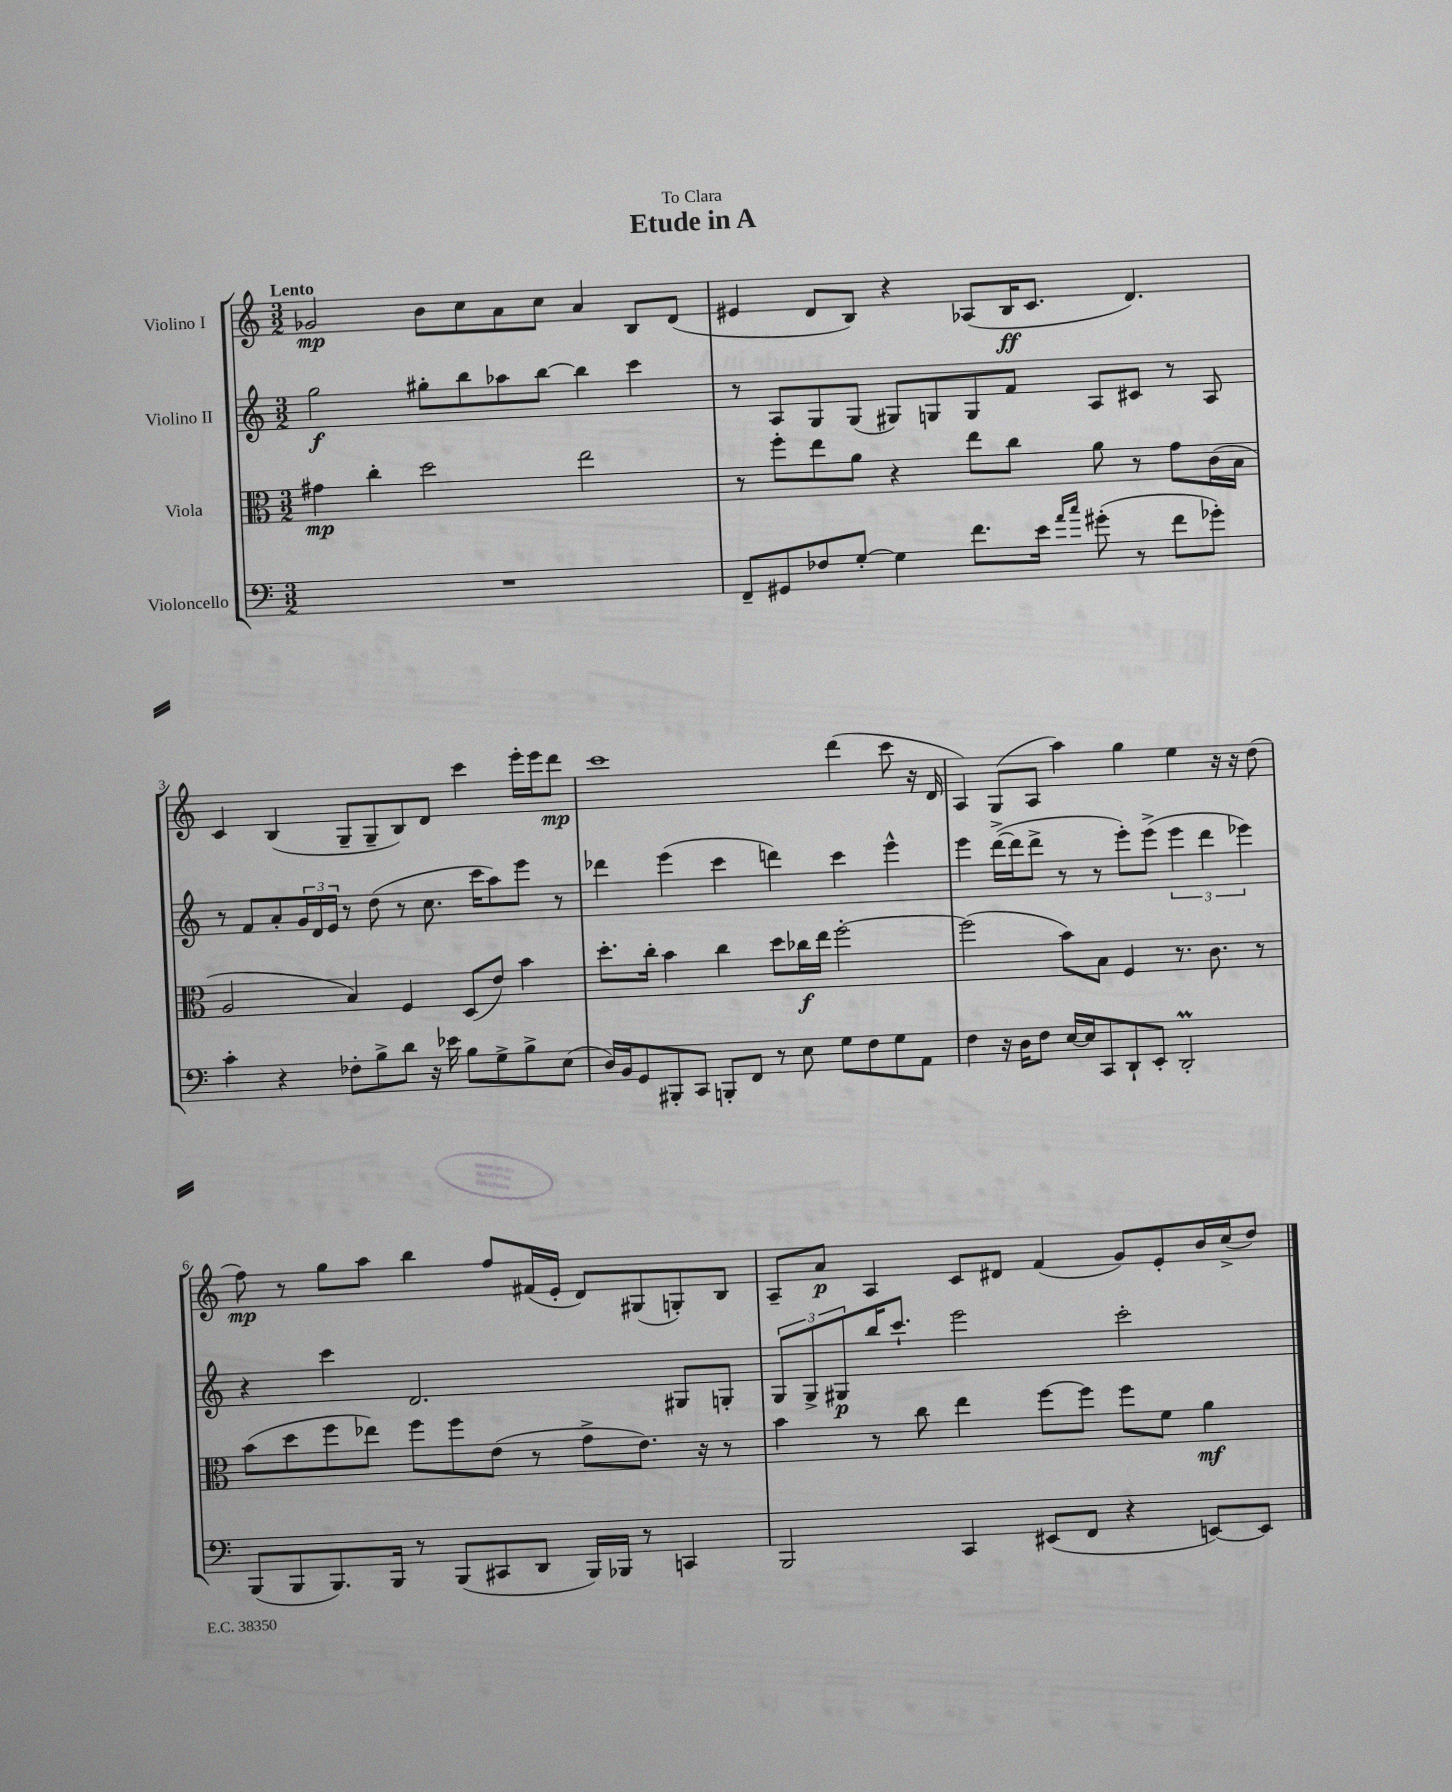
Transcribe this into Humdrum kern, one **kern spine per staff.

**kern	**kern	**dynam	**kern	**dynam	**kern	**dynam
*part4	*part3	*part3	*part2	*part2	*part1	*part1
*staff4	*staff3	*staff3	*staff2	*staff2	*staff1	*staff1
*I"Violoncello	*I"Viola	*	*I"Violino II	*	*I"Violino I	*
*clefF4	*clefC3	*	*clefG2	*	*clefG2	*
*k[]	*k[]	*	*k[]	*	*k[]	*
*M3/2	*M3/2	*	*M3/2	*	*M3/2	*
=1	=1	=1	=1	=1	=1	=1
!	!	!	!	!	!LO:TX:a:B:t=Lento	!
1.r	4g#X\	mp	2gg\	f	2g-X/	mp
.	4cc'\	.	.	.	.	.
.	2dd\	.	8gg#X'\L	.	8b\L	.
.	.	.	8bb\	.	8cc\	.
.	.	.	8aa-X\	.	8a\	.
.	.	.	[8bb\J	.	8cc\J	.
.	2ee\	.	4bb\]	.	4a/	.
.	.	.	4ccc\	.	8B/L	.
.	.	.	.	.	(8d/J	.
=2	=2	=2	=2	=2	=2	=2
8FF~/L	8r	.	8r	.	4e#X/	.
8GG#X/	8ff'\L	.	8A/L	.	.	.
8F-X/	8ee\	.	8G/	.	8d/L	.
[8G'/J	8a\J	.	(8G/J	.	8B/J)	.
4G\]	4r	.	8G#X/L)	.	4r	.
.	.	.	8Gn/	.	.	.
8.f\L	8ee\L	.	8G/	.	(8A-X/L	.
.	8cc\J	.	8f/J	.	16B/K	ff
16e\Jk	.	.	.	.	8.c/J	.
16qqa/LL	.	.	.	.	.	.
16qqcc/JJ	.	.	.	.	.	.
(8g#X'\	8a\	.	8A/L	.	.	.
8r	8r	.	8c#X/J	.	4.d/)	.
8f\L	8g\L	.	8r	.	.	.
8g-X'\J)	(16c\L	.	8A/	.	.	.
.	16B\JJ	.	.	.	.	.
!!LO:LB:g=z
=3	=3	=3	=3	=3	=3	=3
4c'\	2A/	.	8r	.	4c/	.
.	.	.	8f/L	.	.	.
4r	.	.	8a'/	.	(4B/	.
.	.	.	24g/L	.	.	.
.	.	.	24d/	.	.	.
.	.	.	24e/JJ	.	.	.
8F-X'\L	4B/)	.	8r	.	8G~/L	.
8B^\	.	.	(8dd\	.	8G~/	.
8d\J	4F/	.	8r	.	8B/)	.
16r	.	.	8.cc\	.	8d/J	.
16e-X\	.	.	.	.	.	.
8B\L	(8D/L	.	.	.	4ccc\	.
.	.	.	16ccc\KL	.	.	.
8G^\	8e/J)	.	8aa\)	.	.	.
8B^\	4b\	.	8eee\J	.	16eee'\LL	.
.	.	.	.	.	16eee\J	.
(8E\J	.	.	8r	.	8ddd\J	mp
=4	=4	=4	=4	=4	=4	=4
16D/LL)	8.dd'\L	.	4ddd-X\	.	1ccc	.
16BB/J	.	.	.	.	.	.
8GG/	.	.	.	.	.	.
.	16cc'\Jk	.	.	.	.	.
8BBB#X'/	4b\	.	(4eee\	.	.	.
8CC/J	.	.	.	.	.	.
8BBBn'/L	4cc\	.	4ccc\	.	.	.
8FF/J	.	.	.	.	.	.
8r	8dd\L	.	4dddn\)	.	.	.
8E\	16cc-X\L	f	.	.	.	.
.	16ee\JJ	.	.	.	.	.
8G\L	[2ff'\	.	4ccc\	.	(4ddd\	.
8F\	.	.	.	.	.	.
8G\	.	.	4eee^^\	.	8ccc\	.
8AA\J	.	.	.	.	16r	.
.	.	.	.	.	16d/	.
=5	=5	=5	=5	=5	=5	=5
4F\	(2ff\]	.	4eee\	.	4A/)	.
16r	.	.	([16ddd^\LL	.	(8G/L	.
16D\KL	.	.	16ddd\J]	.	.	.
8F\J	.	.	8ddd^\J	.	8A/J	.
[16E/LL	8b\L)	.	8r	.	4aa\)	.
16E/J]	.	.	.	.	.	.
8CC/	8B\J	.	8r	.	.	.
8DD`/	4F/	.	8eee'\L)	.	4gg\	.
8EE'/J	.	.	(8eee^\J	.	.	.
2DDM'/	8.r	.	6eee\	.	4ee\	.
.	.	.	6ddd\	.	.	.
.	8.c\	.	.	.	.	.
.	.	.	.	.	16r	.
.	.	.	.	.	16r	.
.	.	.	6eee-X\)	.	.	.
.	8r	.	.	.	(8dd\	.
!!LO:LB:g=z
=6	=6	=6	=6	=6	=6	=6
(8BBB/L	(8b\L	.	4r	.	8ff\)	mp
8BBB/	8dd\	.	.	.	8r	.
8.BBB/)	8ff\	.	4ccc\	.	8gg\L	.
.	8ee-X\J)	.	.	.	8aa\J	.
16BBB/Jk	.	.	.	.	.	.
8r	8ff\L	.	2.d/	.	4bb\	.
(8BBB/L	8ff\	.	.	.	.	.
8CC#X/	(8e\J	.	.	.	8ff/L	.
8DD/J	8r	.	.	.	(16f#X/L	.
.	.	.	.	.	16e'/JJ	.
16BBB/LL)	8g^\L	.	.	.	8d/L)	.
16BBB-X/JJ	.	.	.	.	.	.
8r	8.e\J)	.	.	.	(8G#X/	.
4CCn/	.	.	8G#X/L	.	8Gn'/)	.
.	16r	.	.	.	.	.
.	8r	.	8Gn'/J	.	8B/J	.
=7	=7	=7	=7	=7	=7	=7
2BBB/	4b\	.	12G/L	.	8A~/L	.
.	.	.	12G^/	.	.	.
.	.	.	.	.	8a/J	p
.	.	.	12G#X/	p	.	.
.	8r	.	16bb/K	.	4A/	.
.	.	.	8.ccc`/J	.	.	.
.	8cc\	.	.	.	.	.
4CC/	4ee\	.	2eee\	.	8c/L	.
.	.	.	.	.	8d#X/J	.
(8EE#X/L	[8ff\L	.	.	.	(4f/	.
8FF/J	8ff\J]	.	.	.	.	.
4r	8ff\L	.	2ccc'\	.	8g/L)	.
.	8f\J	.	.	.	8e'/	.
[8EEn/L)	4a\	mf	.	.	16b/L	.
.	.	.	.	.	(16cc^/J	.
8EE/J]	.	.	.	.	8dd/J)	.
==	==	==	==	==	==	==
*-	*-	*-	*-	*-	*-	*-
